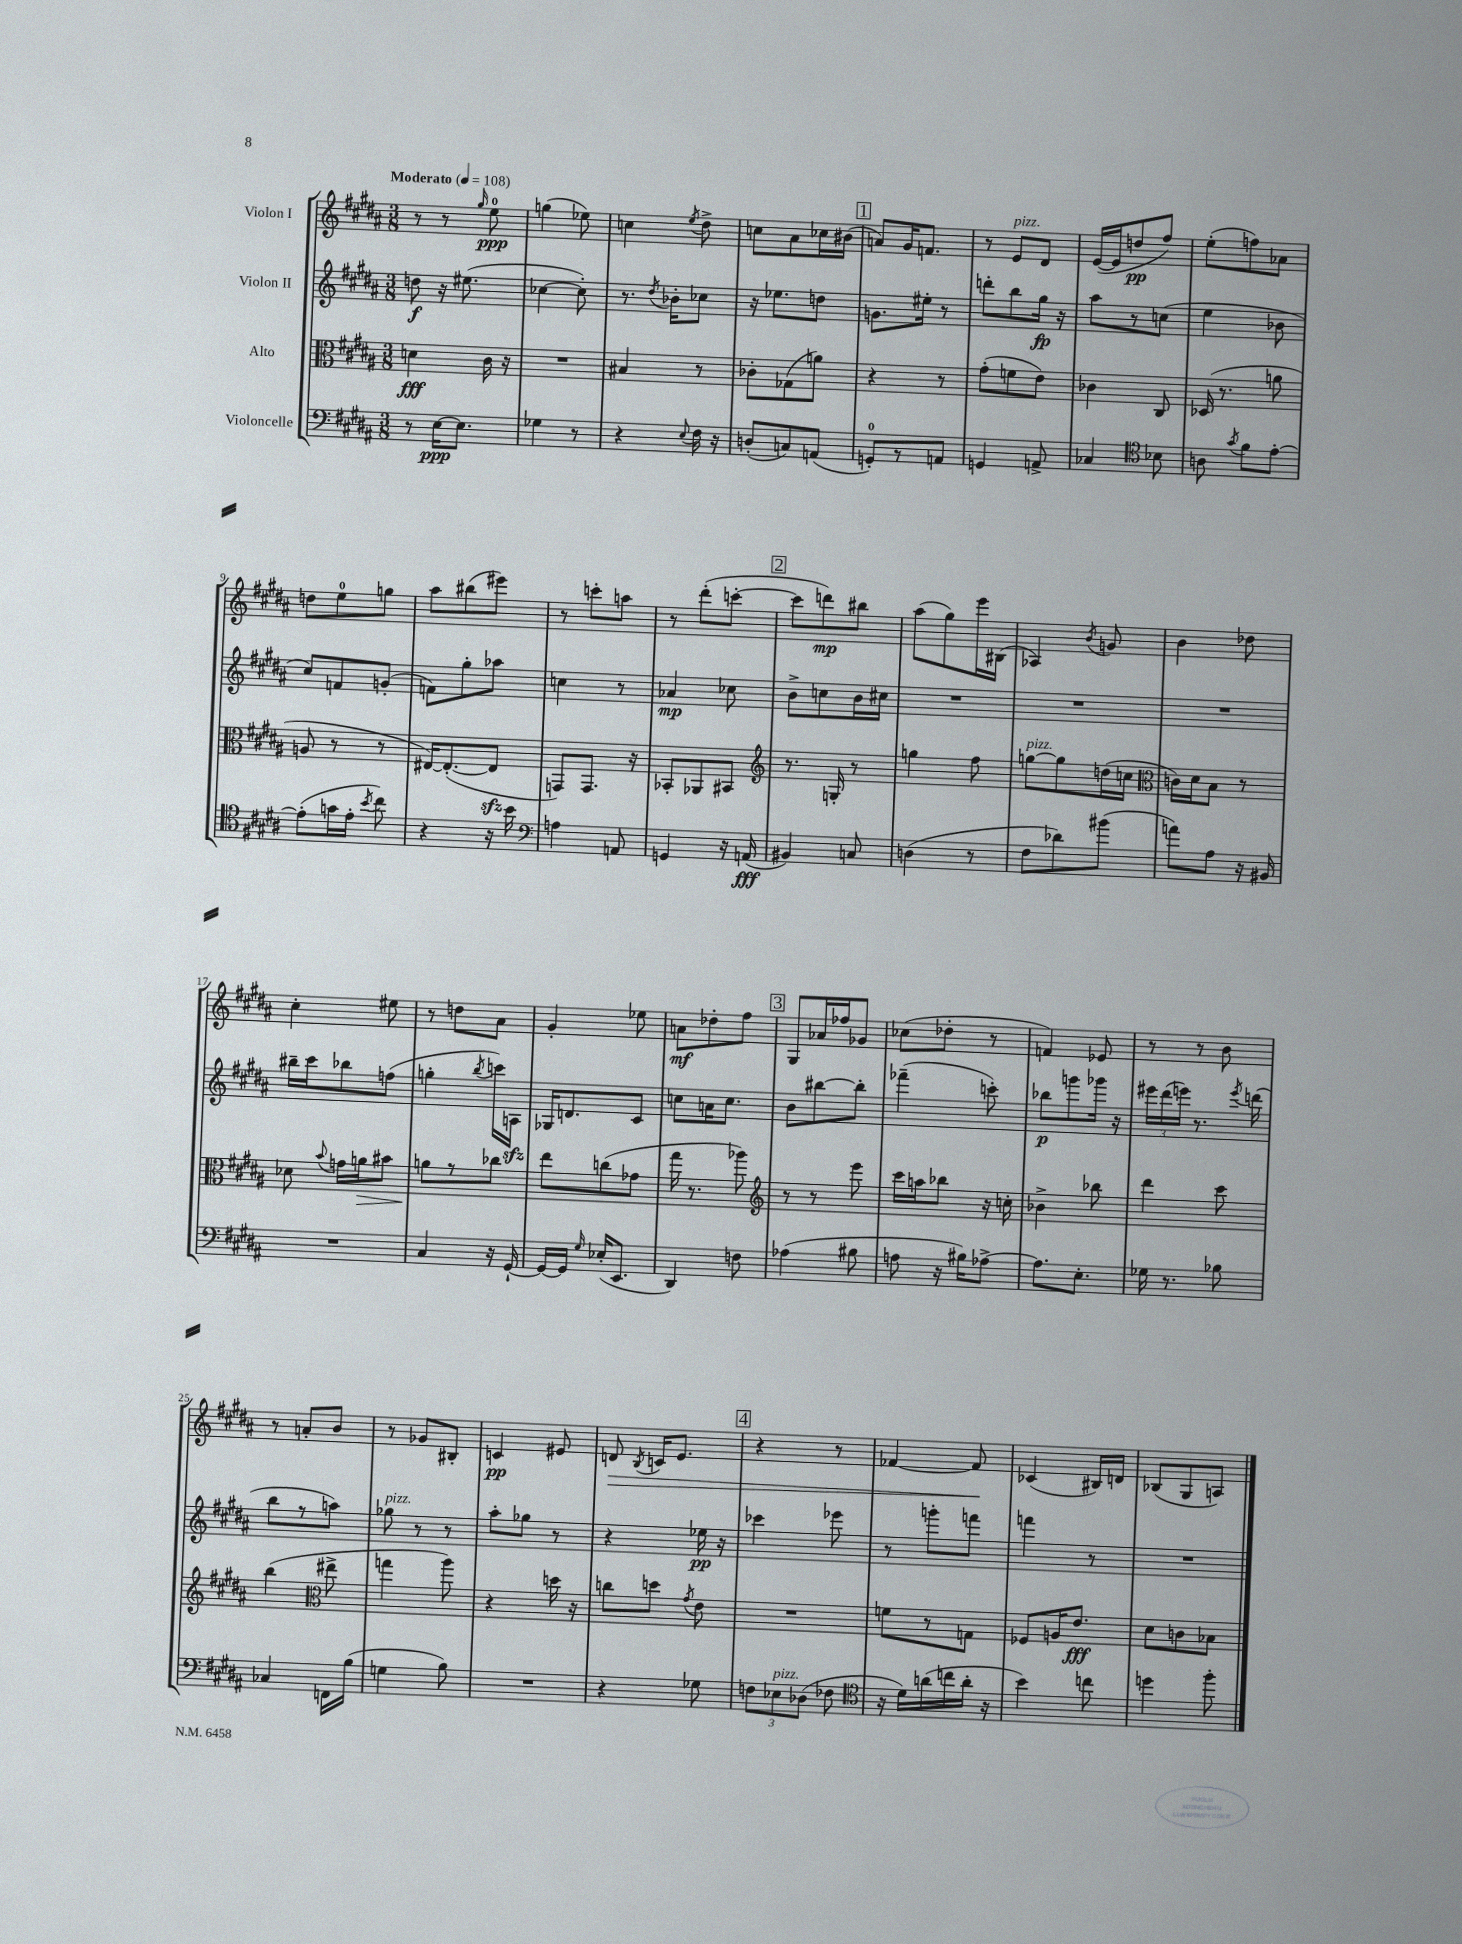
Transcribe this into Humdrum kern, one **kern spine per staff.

**kern	**kern	**kern	**kern
*staff4	*staff3	*staff2	*staff1
*clefF4	*clefC3	*clefG2	*clefG2
*k[f#c#g#d#a#]	*k[f#c#g#d#a#]	*k[f#c#g#d#a#]	*k[f#c#g#d#a#]
*M3/8	*M3/8	*M3/8	*M3/8
*MM108	*MM108	*MM108	*MM108
8r	4d	8dd	8r
[16E	.	16r	8r
8.E]	.	(8.ee#	.
.	.	.	16qqgg#
.	16c#	.	8ee
.	16r	.	.
=	=	=	=
4G-	4.r	[4cc-	(4gg
8r	.	8cc-'])	8ee-)
=	=	=	=
4r	4B#	8.r	4cc
.	.	8qdd#	.
.	.	16b-'	.
8qqE	.	.	8qee
16F#	8r	8cc-	8dd#^
16r	.	.	.
=	=	=	=
(8D'	8c-'	16r	8cc
.	.	8.ee-	.
8C)	(8G-	.	8a#
(8AA	8a)	8dd	16cc-
.	.	.	(16b#
=	=	=	=
8GG')	4r	8.g	8a)
8r	.	.	16g#
.	.	16ee#'	8.f
8AA	8r	8r	.
=	=	=	=
4GG	(8g#'	8ddd'	8r
.	8f	8bb	8e
8AA^	8e)	16gg#	8d#
.	.	16r	.
=	=	=	=
4C-	4c-	8aa#	([16e
.	.	.	16e]
.	.	8r	8dd
*clefC4	*	*	*
8B-	8C#	(8cc	8ff#)
=	=	=	=
8A	(16D-	4ee	(8ee'
.	8.r	.	.
8qg#	.	.	.
8f#	.	.	8ff)
[8e'	8a	8b-	8a-
=	=	=	=
(8e']	8A	8cc#)	8dd
16g	8r	8f	8ee
16e'	.	.	.
8qb	.	.	.
8cc#)	8r	(8g'	8gg
=	=	=	=
4r	[16E#)	8f)	8aa#
.	(8.E#'_	.	.
.	.	8gg#'	(8bb#
16r	8E#]	8aa-	8eee#)
16b	.	.	.
=	=	=	=
*clefF4	*	*	*
4A	8GG)	4cc	8r
.	8.GG	.	8ccc'
8AA	.	8r	8aa
.	16r	.	.
=	=	=	=
4GG	8BB-'	4a-	8r
.	8AA-	.	(8ddd#'
16r	8BB#	8cc-	[8ccc'
(16AA	.	.	.
=	=	=	=
*	*clefG2	*	*
4BB#)	8.r	8b^	8ccc]
.	.	8cc	8ddd)
.	16G'	.	.
8C	8r	16b	8bb#
.	.	16cc#	.
=	=	=	=
(4D	4gg	4.r	(8aa#
.	.	.	8gg#)
8r	8ff#	.	16eee
.	.	.	(16B#
=	=	=	=
8F#	[8gg	4.r	4A-)
8d-)	8gg]	.	.
.	.	.	8qb
(8b#	(16dd	.	8g
.	16cc	.	.
=	=	=	=
*	*clefC3	*	*
8a)	16c)	4.r	4b
.	16d#	.	.
8A#	8B	.	.
16r	8r	.	8dd-
16BB#	.	.	.
=	=	=	=
4.r	8d-	16bb#~	4cc#'
.	.	16ccc#	.
.	8qqb	.	.
.	16g	8bb-	.
.	16a	.	.
.	8b#	(8ff	8ee#
=	=	=	=
4C#	8a	4gg'	8r
.	8r	.	8dd
.	.	8qbb	.
16r	8cc-	16ccc)	8a#
[16GG#`	.	16A	.
=	=	=	=
16GG#_	8ee	16G-	4g#'
16GG#]	.	8.d	.
16qqG#	.	.	.
(16E-'	(8cc	.	.
8.EE	.	.	.
.	8g-	8c#	8ee-
=	=	=	=
4DD#)	16gg#	8cc	8a
.	8.r	.	.
.	.	16a	8dd-'
.	.	8.cc	.
8F	8aa-)	.	8ff#
=	=	=	=
*	*clefG2	*	*
(4A-	8r	8b	8G#
.	8r	[8bb#	16a-
.	.	.	16ff-
8B#	8eee	8bb#']	8g-
=	=	=	=
8A	16ccc#	(4fff-~	(8cc-
.	16aa	.	.
16r	8bb-	.	8dd-'
16B#)	.	.	.
[8A-^	16r	8ccc')	8r
.	16cc'	.	.
=	=	=	=
8.A-]	4b-^	8bb-	4f)
.	.	8ggg	.
8.E'	.	.	.
.	8bb-	16ggg-	8e-
.	.	16r	.
=	=	=	=
16G-	4ddd#	24eee#	8r
.	.	(24ddd#	.
8.r	.	.	.
.	.	24eee)	.
.	.	8.r	8r
8B-	8ccc#	.	8b
.	.	8qeee	.
.	.	(16ddd	.
=	=	=	=
4C-	(4bb	8bb	8r
.	.	8r	8a'
*	*clefC3	*	*
16FF	8ee#^	8aa)	8b
(16B	.	.	.
=	=	=	=
4G	4gg	8gg-	8r
.	.	8r	8g-
8B)	8aa#)	8r	8B#'
=	=	=	=
4.r	4r	8aa#'	4c
.	.	8gg-	.
.	16dd	8r	8e#
.	16r	.	.
=	=	=	=
4r	8cc	4r	8d
.	.	.	8qB
.	8dd	.	16c
.	.	.	8.e
.	8qg#	.	.
8G-	8e	16ee-	.
.	.	16r	.
=	=	=	=
12F	4.r	4ccc-	4r
12E-	.	.	.
(12D-	.	.	.
8F-	.	8eee-	8r
=	=	=	=
*clefC4	*	*	*
16r	8f	8r	[4f-
16d#)	.	.	.
(16a	8r	8ggg'	.
16cc	.	.	.
16a'	8G	8fff	8f-]
16r	.	.	.
=	=	=	=
4b)	8F-	4fff	(4c-
.	16A	.	.
.	8.e	.	.
8cc	.	8r	16B#)
.	.	.	16d
=	=	=	=
4dd	8d#	4.r	(8B-
.	8c	.	8G#
8ff#'	8B-	.	8A)
==	==	==	==
*-	*-	*-	*-
